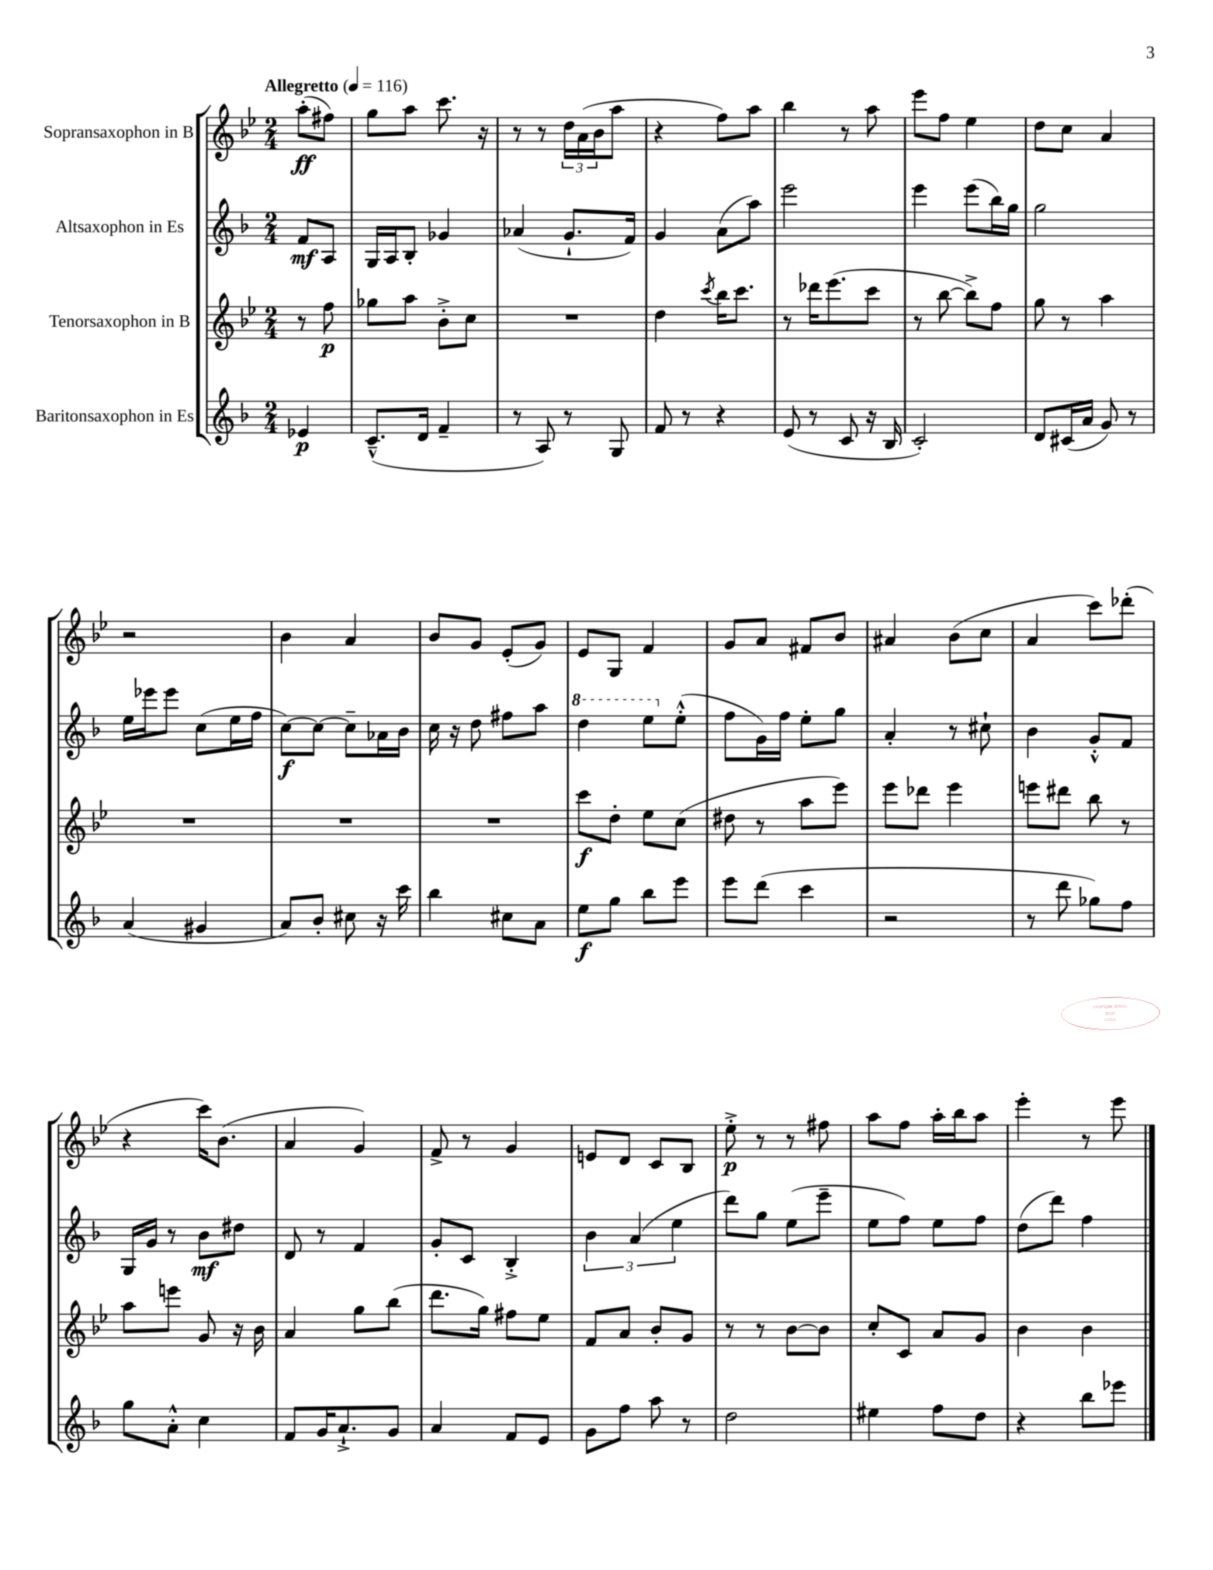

**kern	**kern	**kern	**kern
*staff4	*staff3	*staff2	*staff1
*clefG2	*clefG2	*clefG2	*clefG2
*k[b-]	*k[b-e-]	*k[b-]	*k[b-e-]
*M2/4	*M2/4	*M2/4	*M2/4
*MM116	*MM116	*MM116	*MM116
4e-	8r	8f	(8aa'
.	8ff	8A	8ff#)
=	=	=	=
(8.c~^^	8gg-	16G	8gg
.	.	16A	.
.	8aa	8B-'	8aa
16d	.	.	.
4f~	8b-'^	4g-	8.ccc
.	8cc	.	.
.	.	.	16r
=	=	=	=
8r	2r	(4a-	8r
8A)	.	.	8r
8r	.	8.g`	24dd
.	.	.	(24a
.	.	.	24b-
8G	.	.	8aa
.	.	16f)	.
=	=	=	=
8f	4dd	4g	4r
8r	.	.	.
.	8qccc	.	.
4r	16bb-	(8a	8ff)
.	8.ccc	.	.
.	.	8aa)	8aa
=	=	=	=
(8e	8r	2eee	4bb-
8r	16ddd-	.	.
.	(8.eee-	.	.
8c	.	.	8r
16r	8ccc	.	8aa
16B-	.	.	.
=	=	=	=
2c')	8r	4eee	8eee-
.	[8bb-	.	8ff
.	8bb-^])	(8eee	4ee-
.	8ff	16bb-)	.
.	.	16gg	.
=	=	=	=
8d	8gg	2gg	8dd
(16c#	8r	.	8cc
16a	.	.	.
8g)	4aa	.	4a
8r	.	.	.
=	=	=	=
(4a	2r	16ee	2r
.	.	16eee-	.
.	.	8eee-	.
4g#	.	(8cc	.
.	.	16ee	.
.	.	16ff	.
=	=	=	=
8a)	2r	[8cc)	4b-
8b-'	.	8cc_	.
8cc#	.	8cc~]	4a
16r	.	16a-	.
16ccc	.	16b-	.
=	=	=	=
4bb-	2r	16cc	8b-
.	.	16r	.
.	.	8dd	8g
8cc#	.	8ff#	(8e-'
8a	.	8aa	8g)
=	=	=	=
8ee	8ccc	4ddd	8e-
8gg	8dd'	.	8G
8bb-	8ee-	8eee	4f
8eee	(8cc	(8ee'^^	.
=	=	=	=
8eee	8dd#	8ff	8g
(8ddd	8r	16g)	8a
.	.	16ff	.
4ccc	8aa	8ee'	8f#
.	8eee-)	8gg	8b-
=	=	=	=
2r	8eee-	4a'	4a#
.	8ddd-	.	.
.	4eee-	8r	(8b-
.	.	8cc#`	8cc
=	=	=	=
8r	8eee	4b-	4a
8ddd	8ddd#	.	.
8gg-)	8bb-	8g'^^	8ccc)
8ff	8r	8f	(8ddd-'
=	=	=	=
8gg	8aa	16G	4r
.	.	16g	.
8a'^^	8eee	8r	.
4cc	8g	8b-	16ccc)
.	.	.	(8.b-
.	16r	8dd#	.
.	16b-	.	.
=	=	=	=
8f	4a	8d	4a
16g	.	8r	.
8.a`^	.	.	.
.	8gg	4f	4g)
8g	(8bb-	.	.
=	=	=	=
4a	8.ddd	8g'	8f^
.	.	8c	8r
.	16gg)	.	.
8f	8ff#	4B-'^	4g
8e	8ee-	.	.
=	=	=	=
8g	8f	6b-	8e
8ff	8a	.	8d
.	.	(6a	.
8aa	8b-'	.	8c
.	.	6ee	.
8r	8g	.	8B-
=	=	=	=
2dd	8r	8ddd)	8ee-'^
.	8r	8gg	8r
.	[8b-	(8ee	8r
.	8b-]	8eee~	8ff#
=	=	=	=
4ee#	8cc'	8ee	8aa
.	8c	8ff)	8ff
8ff	8a	8ee	16aa'
.	.	.	16bb-
8dd	8g	8ff	8aa
=	=	=	=
4r	4b-	(8dd	4eee-'
.	.	8ddd)	.
8bb-	4b-	4ff	8r
8eee-	.	.	8eee-
==	==	==	==
*-	*-	*-	*-
